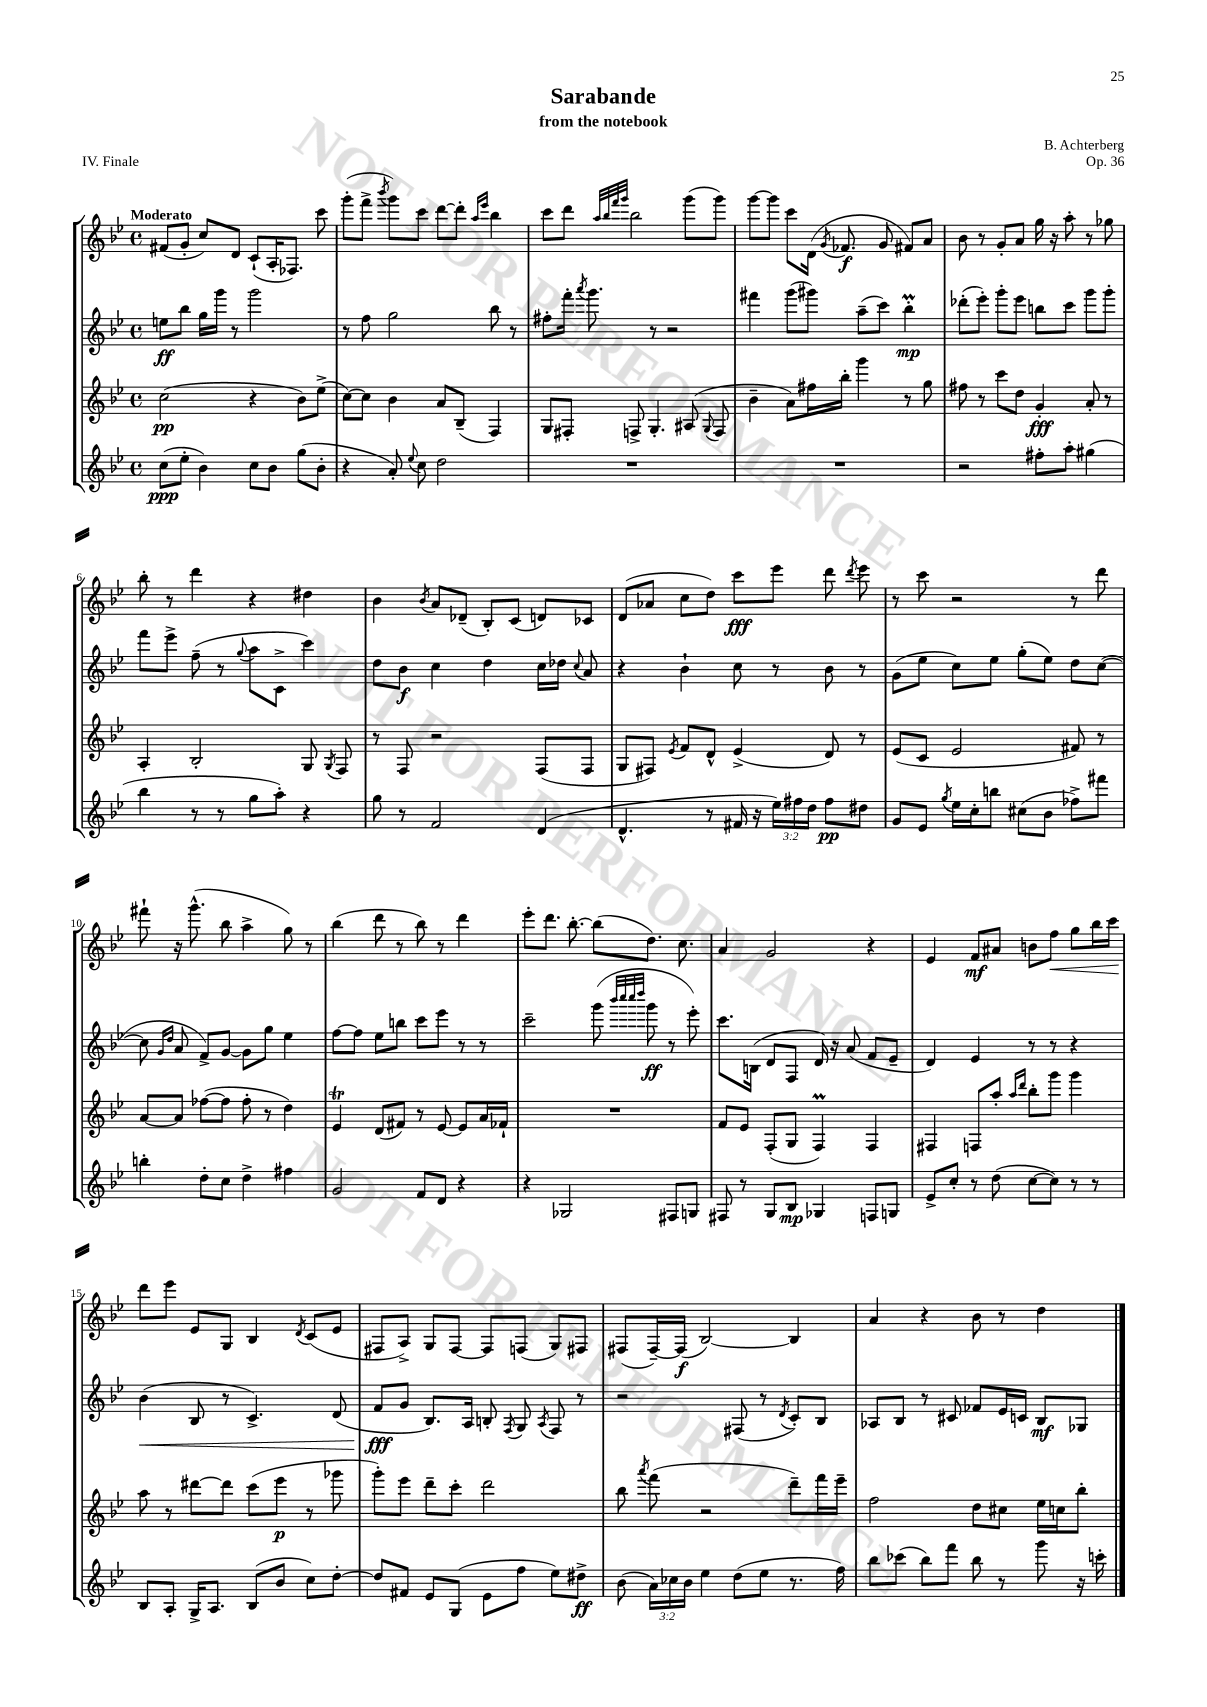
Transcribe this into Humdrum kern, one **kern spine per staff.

**kern	**dynam	**kern	**dynam	**kern	**dynam	**kern	**dynam
*part4	*part4	*part3	*part3	*part2	*part2	*part1	*part1
*staff4	*staff4	*staff3	*staff3	*staff2	*staff2	*staff1	*staff1
*clefG2	*	*clefG2	*	*clefG2	*	*clefG2	*
*k[b-e-]	*	*k[b-e-]	*	*k[b-e-]	*	*k[b-e-]	*
*M4/4	*	*M4/4	*	*M4/4	*	*M4/4	*
*met(c)	*	*met(c)	*	*met(c)	*	*met(c)	*
=1	=1	=1	=1	=1	=1	=1	=1
!	!	!	!	!	!	!LO:TX:a:B:t=Moderato	!
(8cc\L	ppp	(2cc\	pp	8een\L	ff	(8f#X/L	.
8ee-'\J	.	.	.	8bb-\J	.	8g'/J	.
4b-\)	.	.	.	16gg\LL	.	8cc/L)	.
.	.	.	.	16ggg\JJ	.	.	.
.	.	.	.	8r	.	8d/J	.
8cc\L	.	4r	.	2ggg\	.	(8c`/L	.
8b-\J	.	.	.	.	.	16A'/K	.
.	.	.	.	.	.	8.F-X/J)	.
(8gg\L	.	8b-\L)	.	.	.	.	.
8b-'\J	.	(8ee-^\J	.	.	.	8ccc\	.
=2	=2	=2	=2	=2	=2	=2	=2
4r	.	[8cc\L)	.	8r	.	(8ggg'\L	.
.	.	8cc\J]	.	8ff\	.	8fff^\J	.
.	.	.	.	.	.	8qbbb-/	.
8a'/)	.	4b-\	.	2gg\	.	8ggg\L)	.
8qqee-/	.	.	.	.	.	.	.
8cc\	.	.	.	.	.	8ccc\J	.
2dd\	.	8a/L	.	.	.	[8ddd\L	.
.	.	(8B-~/J	.	.	.	8ddd'\J]	.
.	.	.	.	.	.	16qqaa/LL	.
.	.	.	.	.	.	16qqeee-/JJ	.
.	.	4F/)	.	8bb-\	.	4bb-\	.
.	.	.	.	8r	.	.	.
=3	=3	=3	=3	=3	=3	=3	=3
1r	.	8G/L	.	8ff#X'\L	.	8ccc\L	.
.	.	8F#X'/J	.	16fff'\Jk	.	8ddd\J	.
.	.	.	.	8qaaa/	.	.	.
.	.	.	.	8.ggg\	.	.	.
.	.	.	.	.	.	32qqaa/LLL	.
.	.	.	.	.	.	32qqbb-/	.
.	.	.	.	.	.	32qqfff/	.
.	.	.	.	.	.	32qqggg/JJJ	.
.	.	8Fn^/	.	.	.	2bb-\	.
.	.	4.G'/	.	8r	.	.	.
.	.	.	.	2r	.	.	.
.	.	(8A#X/	.	.	.	(8ggg\L	.
.	.	8qqG/	.	.	.	.	.
.	.	8F/	.	.	.	8ggg\J)	.
=4	=4	=4	=4	=4	=4	=4	=4
1r	.	4b-~\	.	4fff#X\	.	[8ggg\L	.
.	.	.	.	.	.	8ggg\J]	.
.	.	8a\L)	.	(8ggg\L	.	8ccc\L	.
.	.	16ff#X\L	.	8ggg#X\J)	.	(16d\Jk	.
.	.	.	.	.	.	8qg/	.
.	.	16bb-'\JJ	.	.	.	8.f-X/	f
.	.	4ggg\	.	(8aa~\L	.	.	.
.	.	.	.	8ccc\J)	.	8g/	.
.	.	8r	.	4bb-M'\	mp	8f#X/L)	.
.	.	8gg\	.	.	.	8a/J	.
=5	=5	=5	=5	=5	=5	=5	=5
2r	.	8ff#X\	.	(8ddd-X'\L	.	8b-\	.
.	.	8r	.	8eee-'\J)	.	8r	.
.	.	8ccc\L	.	8ggg'\L	.	8g'/L	.
.	.	8dd\J	.	8eee-\J	.	8a/J	.
8ff#X'\L	.	4g'/	fff	8bbn\L	.	16gg\	.
.	.	.	.	.	.	16r	.
8aa'\J	.	.	.	8ccc\J	.	8aa'\	.
(4gg#X\	.	8a'/	.	8ggg\L	.	8r	.
.	.	8r	.	8ggg'\J	.	8gg-X\	.
!!LO:LB:g=z
=6	=6	=6	=6	=6	=6	=6	=6
4bb-\	.	4A'/	.	8fff\L	.	8bb-'\	.
.	.	.	.	8eee-^\J	.	8r	.
8r	.	2B-'/	.	(8ff~\	.	4ddd\	.
8r	.	.	.	8r	.	.	.
.	.	.	.	8qqgg/	.	.	.
8gg\L	.	.	.	8aa\L	.	4r	.
8aa'\J)	.	.	.	8c^\J	.	.	.
4r	.	8G/	.	4ccc\)	.	4dd#X\	.
.	.	8qG/	.	.	.	.	.
.	.	8F/	.	.	.	.	.
=7	=7	=7	=7	=7	=7	=7	=7
8gg\	.	8r	.	8dd\L	.	4b-\	.
8r	.	8F/	.	8b-\J	f	.	.
.	.	.	.	.	.	8qb-/	.
2f/	.	2r	.	4cc\	.	8a/L	.
.	.	.	.	.	.	(8d-X~/J	.
.	.	.	.	4dd\	.	8B-'/L)	.
.	.	.	.	.	.	(8c/J	.
(4d/	.	(8F/L	.	16cc\LL	.	8dn/L)	.
.	.	.	.	16dd-X\JJ	.	.	.
.	.	.	.	8qqcc/	.	.	.
.	.	8F/J	.	8a/	.	8c-X/J	.
=8	=8	=8	=8	=8	=8	=8	=8
4.d^^/	.	8G/L	.	4r	.	(8d/L	.
.	.	8F#X/J)	.	.	.	8a-X/J	.
.	.	8qe-/	.	.	.	.	.
.	.	8f/L	.	4b-`\	.	8cc\L	.
8r	.	8d^^/J	.	.	.	8dd\J)	.
16f#X/	.	(4e-^/	.	8cc\	.	8ccc\L	fff
16r	.	.	.	.	.	.	.
24ee-\LL)	.	.	.	8r	.	8eee-\J	.
24ff#X\	.	.	.	.	.	.	.
24dd\JJ	.	.	.	.	.	.	.
8ff#\L	pp	8d/)	.	8b-\	.	8ddd\	.
.	.	.	.	.	.	8qddd/	.
8dd#X\J	.	8r	.	8r	.	8eee-\	.
=9	=9	=9	=9	=9	=9	=9	=9
8g/L	.	(8e-/L	.	(8g\L	.	8r	.
8e-/J	.	8c/J	.	8ee-\J	.	8ccc\	.
8qgg/	.	.	.	.	.	.	.
16ee-\LL	.	2e-/	.	8cc\L)	.	2r	.
16cc'\J	.	.	.	.	.	.	.
8bbn\J	.	.	.	8ee-\J	.	.	.
(8cc#X\L	.	.	.	(8gg'\L	.	.	.
8b-\J	.	.	.	8ee-\J)	.	.	.
8ff-X^\L)	.	8f#X/)	.	8dd\L	.	8r	.
8fff#X\J	.	8r	.	([8cc\J	.	8ddd\	.
!!LO:LB:g=z
=10	=10	=10	=10	=10	=10	=10	=10
4bbn'\	.	[8a/L	.	8cc\]	.	8fff#X`\	.
.	.	.	.	16qqg/LL	.	.	.
.	.	.	.	16qqdd/JJ	.	.	.
.	.	8a/J]	.	8a/	.	16r	.
.	.	.	.	.	.	(8.ggg^^\	.
8dd'\L	.	([8ff-X\L	.	8f^/L)	.	.	.
8cc\J	.	8ff-\J]	.	[8g/J	.	8bb-\	.
4dd^\	.	8ff-'\	.	8g\L]	.	4aa^\	.
.	.	8r	.	8gg\J	.	.	.
4ff#X\	.	4dd\)	.	4ee-\	.	8gg\)	.
.	.	.	.	.	.	8r	.
=11	=11	=11	=11	=11	=11	=11	=11
2g/	.	4e-T/	.	[8ff\L	.	(4bb-\	.
.	.	.	.	8ff\J]	.	.	.
.	.	(8d/L	.	8ee-\L	.	8ddd\	.
.	.	8f#X/J)	.	8bbn\J	.	8r	.
8f/L	.	8r	.	8ccc\L	.	8bb-\)	.
8d/J	.	[8e-/	.	8eee-\J	.	8r	.
4r	.	8e-/L]	.	8r	.	4ddd\	.
.	.	16a/L	.	8r	.	.	.
.	.	16f-X`/JJ	.	.	.	.	.
=12	=12	=12	=12	=12	=12	=12	=12
4r	.	1r	.	2ccc~\	.	8eee-'\L	.
.	.	.	.	.	.	8.ddd\J	.
2G-X/	.	.	.	.	.	.	.
.	.	.	.	.	.	[8.bb-'\	.
.	.	.	.	(8ggg\	.	(8bb-\L]	.
.	.	.	.	32qqbbb-/LLL	.	.	.
.	.	.	.	32qqcccc/	.	.	.
.	.	.	.	32qqcccc/	.	.	.
.	.	.	.	32qqdddd/JJJ	.	.	.
.	.	.	.	8ggg\	ff	8.dd\J)	.
8F#X/L	.	.	.	8r	.	.	.
.	.	.	.	.	.	8.cc\	.
8Gn/J	.	.	.	8eee-'\)	.	.	.
=13	=13	=13	=13	=13	=13	=13	=13
8F#X/	.	8f/L	.	8.ccc\L	.	4a/	.
8r	.	8e-/J	.	.	.	.	.
.	.	.	.	(16Bn\Jk	.	.	.
8G/L	.	(8F'/L	.	8d/L	.	2g/	.
8B-/J	mp	8G/J	.	8F/J	.	.	.
4G-X/	.	4FM/)	.	16d/)	.	.	.
.	.	.	.	16r	.	.	.
.	.	.	.	(8a/	.	.	.
8Fn/L	.	4F/	.	8f/L	.	4r	.
8Gn/J	.	.	.	8e-~/J	.	.	.
=14	=14	=14	=14	=14	=14	=14	=14
8e-^/L	.	4F#X/	.	4d/)	.	4e-/	.
8cc'/J	.	.	.	.	.	.	.
8r	.	8Fn/L	.	4e-/	.	8f/L	mf
(8dd\	.	8aa'/J	.	.	.	8a#X/J	.
.	.	16qqaa/LL	.	.	.	.	.
.	.	16qqddd/JJ	.	.	.	.	.
[8cc\L	.	8bb-'\L	.	8r	.	8bn\L	.
!	!	!	!	!	!	!	!LO:HP:b
8cc\J])	.	8ggg\J	.	8r	.	8ff\J	<
8r	.	4ggg\	.	4r	.	8gg\L	.
8r	.	.	.	.	.	16bb-\L	.
.	.	.	.	.	.	16ccc\JJ	.
!!LO:LB:g=z
=15	=15	=15	=15	=15	=15	=15	=15
!	!	!	!	!	!LO:HP:b	!	!
8B-/L	.	8aa\	.	(4b-\	<	8ddd\L	.
8A'/J	.	8r	.	.	.	8eee-\J	[
16G^/KL	.	[8ddd#X\L	.	8B-/	.	8e-/L	.
8.A/J	.	.	.	.	.	.	.
.	.	8ddd#\J]	.	8r	.	8G/J	.
(8B-/L	.	(8ccc\L	.	4.c^/)	.	4B-/	.
8b-/J	.	8eee-\J	p	.	.	.	.
.	.	.	.	.	.	8qd/	.
8cc\L)	.	8r	.	.	.	(8c/L	.
[8dd'\J	.	8ggg-X\	.	(8d/	.	8e-/J	.
=16	=16	=16	=16	=16	=16	=16	=16
8dd/L]	.	8ggg'\L)	.	8f/L	fff	8F#X/L	.
8f#X/J	.	8eee-\J	.	8g/J	[	8A^/J)	.
8e-/L	.	8ddd~\L	.	8.B-/L)	.	8G/L	.
(8G/J	.	8ccc'\J	.	.	.	[8F#/J	.
.	.	.	.	16A/Jk	.	.	.
8e-\L	.	2ddd\	.	8Bn'/	.	8F#/L]	.
.	.	.	.	8qF/	.	.	.
8ff\J	.	.	.	8G/	.	(8Fn/J	.
.	.	.	.	8qA/	.	.	.
8ee-\L)	.	.	.	8F/	.	8G/L)	.
8dd#X^\J	ff	.	.	8r	.	8F#X/J	.
=17	=17	=17	=17	=17	=17	=17	=17
(8b-\	.	8bb-\	.	2r	.	(8F#X/L	.
.	.	8qaaa/	.	.	.	.	.
24a\LL)	.	(8fff\	.	.	.	[16F#~/L)	.
24cc-X\	.	.	.	.	.	.	.
.	.	.	.	.	.	(16F#/JJ]	f
24b-\JJ	.	.	.	.	.	.	.
4ee-\	.	2r	.	.	.	[2B-/)	.
(8dd\L	.	.	.	(8F#X/	.	.	.
8ee-\J	.	.	.	8r	.	.	.
.	.	.	.	8qd/	.	.	.
8.r	.	8ddd~\L)	.	8c'/L)	.	4B-/]	.
.	.	16fff\L	.	8B-/J	.	.	.
16ff\)	.	16eee-~\JJ	.	.	.	.	.
=18	=18	=18	=18	=18	=18	=18	=18
8bb-\L	.	2ff\	.	8A-X/L	.	4a/	.
(8ccc-X\J	.	.	.	8B-/J	.	.	.
8bb-\L)	.	.	.	8r	.	4r	.
8fff\J	.	.	.	8c#X/	.	.	.
8bb-\	.	8dd\L	.	8f-X/L	.	8b-\	.
8r	.	8cc#X\J	.	16e-/L	.	8r	.
.	.	.	.	16cn/JJ	.	.	.
8ggg\	.	16ee-\LL	.	8B-/L	mf	4dd\	.
.	.	16ccn\J	.	.	.	.	.
16r	.	8bb-'\J	.	8G-X/J	.	.	.
16cccn'\	.	.	.	.	.	.	.
==	==	==	==	==	==	==	==
*-	*-	*-	*-	*-	*-	*-	*-
